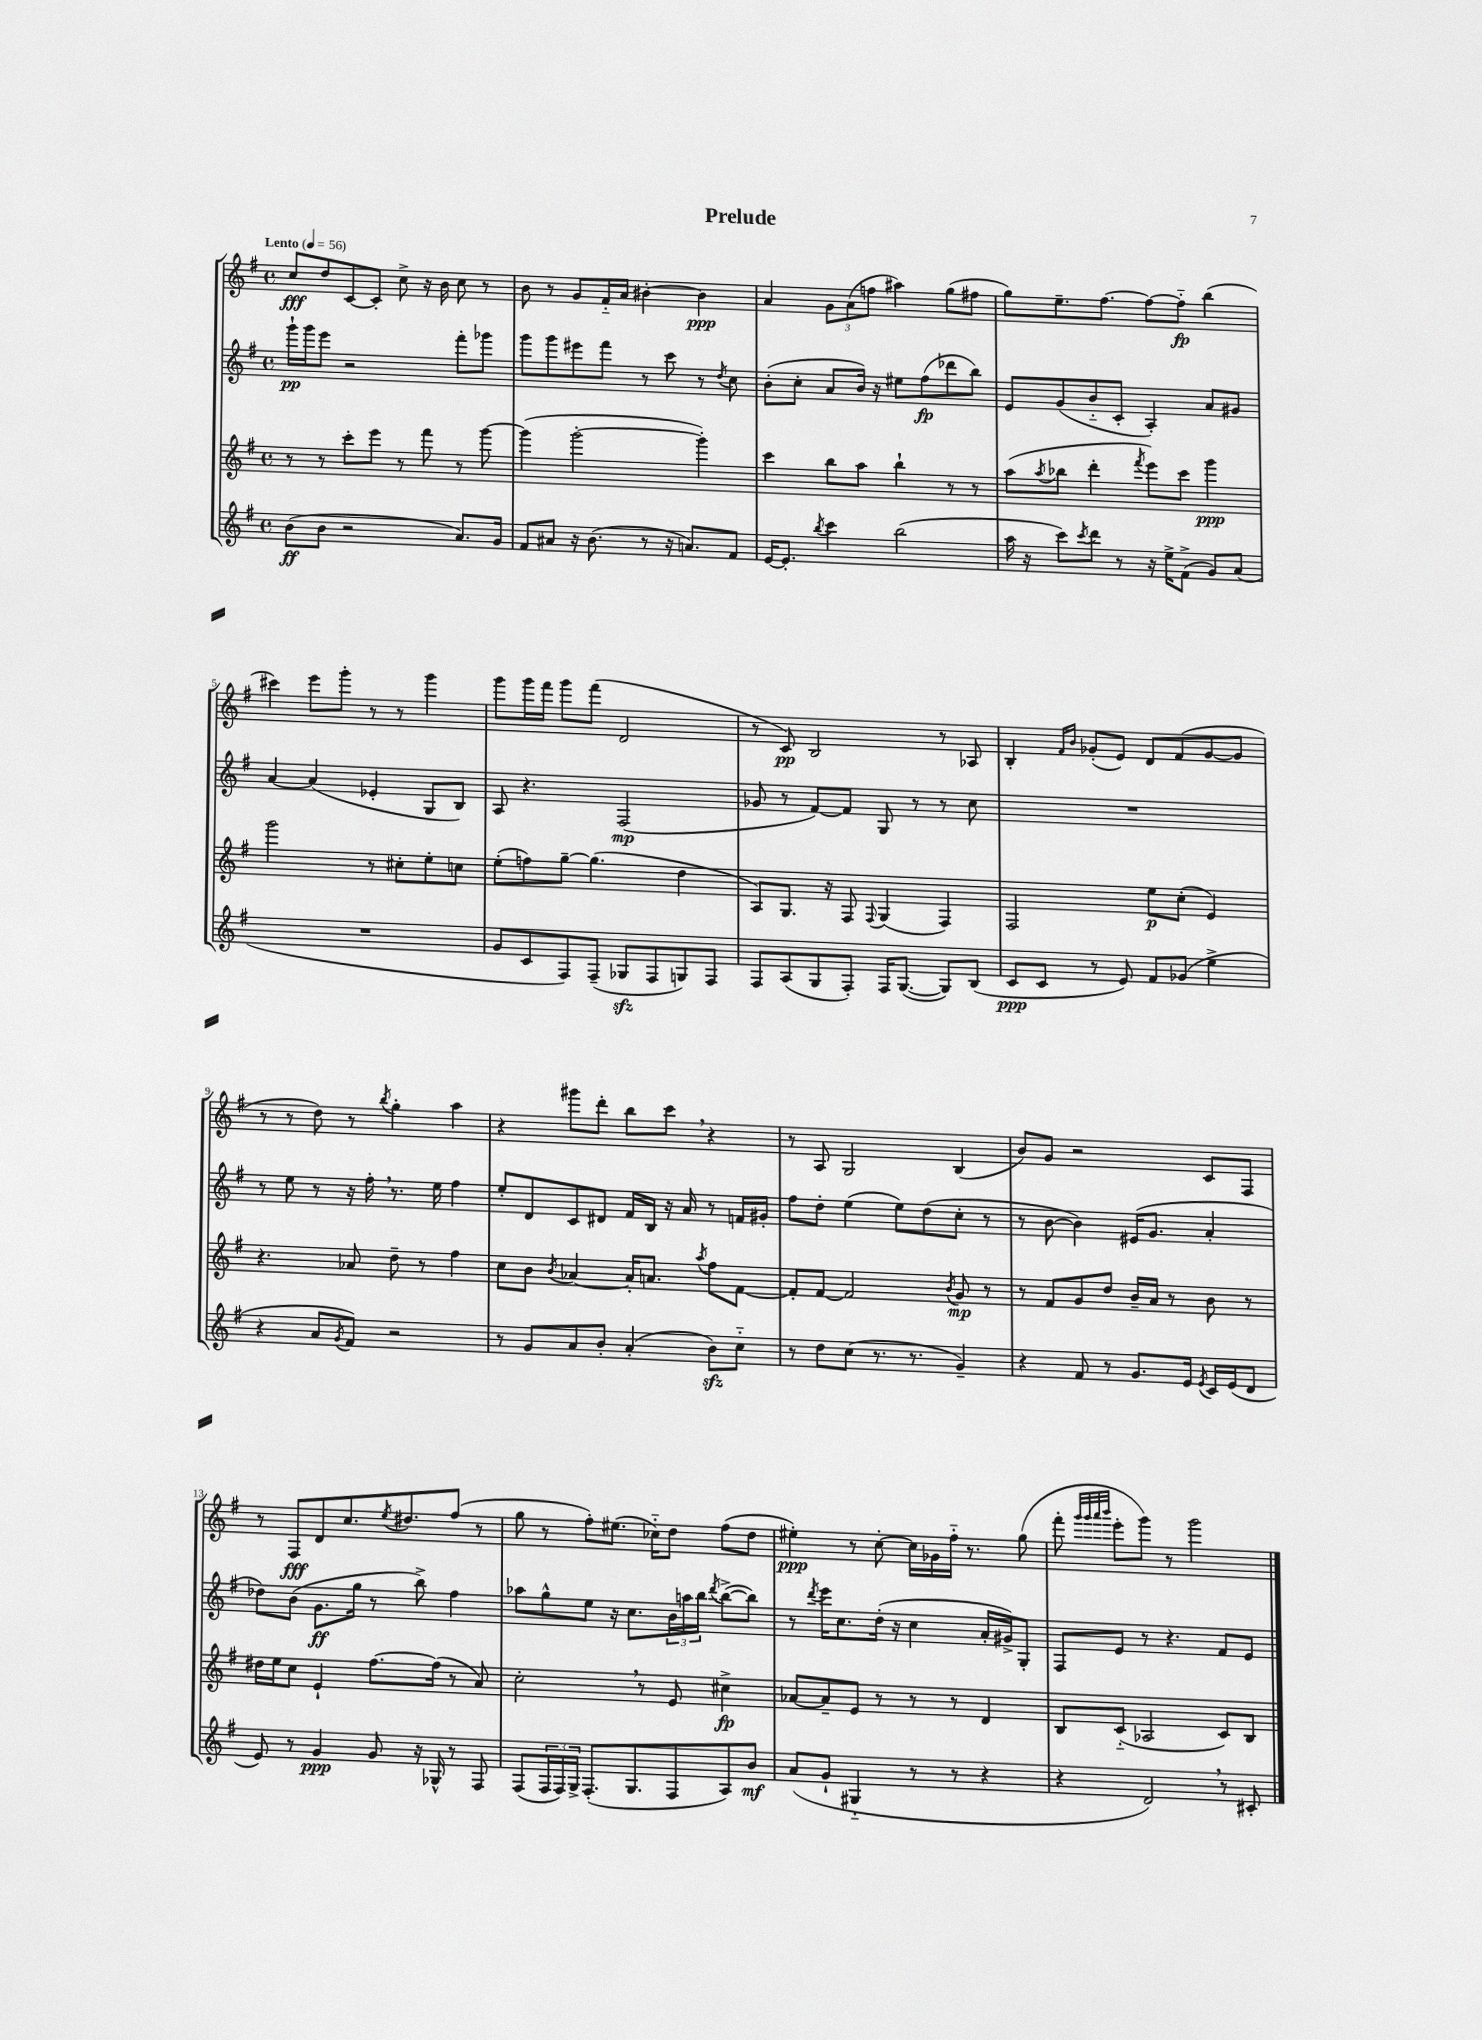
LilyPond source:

\header { title = "Prelude" }
<<
\new StaffGroup <<
\new Staff = "s0" {
    \clef treble \key g \major \defaultTimeSignature \time 4/4 \tempo "Lento" 4 = 56
    c''8\fff d''8 c'8~ c'8-. c''8-> r16 b'16 c''8 r8 |
    b'8 r8 g'8 fis'16-_ a'16 bis'4~-. bis'4\ppp |
    a'4 \tuplet 3/2 { g'8 a'8( f''8 } ais''4) g''8( fis''8 |
    g''8) e''8.-- fis''8.~ fis''8~ fis''8-_\fp b''4( |
    cis'''4) e'''8 g'''8-. r8 r8 g'''4 |
    g'''8 g'''16 fis'''16 g'''8 fis'''8( d'2 |
    r8 c'8\pp) b2 r8 aes8 |
    b4-. \grace { fis'16 b'16 } ges'8-.( e'8) d'8 fis'8( ges'8~ ges'8 |
    r8 r8 d''8) r8 \acciaccatura { b''8 } g''4-. a''4 |
    r4 gis'''8 d'''8-. b''8 c'''8 \breathe r4 |
    r8 a8 g2 b4( |
    b'8) g'8 r2 c'8 fis8 |
    r8 fis8\fff d'8 c''8. \acciaccatura { e''8 } dis''8. fis''8( r8 |
    g''8 r8 fis''8-.) eis''8.( ces''16-_) d''8 fis''8( d''8 |
    eis''4-.\ppp) r8 c''8~-. c''16 ges'16 fis''16-_ r8. g''8( |
    fis'''8-. \grace { g'''32 g'''32 a'''32 b'''32 } e'''8-. g'''8) r8 g'''2 \bar "|." |
}
\new Staff = "s1" {
    \clef treble \key g \major \defaultTimeSignature \time 4/4
    g'''16-!\pp g'''16 e'''8 r2 fis'''8-. ges'''8 |
    g'''8 g'''8 eis'''8 fis'''8 r8 c'''8 r8 \acciaccatura { d''8 } c''8 |
    b'8-.( c''8-. a'8 b'16) r16 eis''8 fis''8\fp( des'''8 b''8) |
    e'8 g'8( b'8-_ c'8-. a4-.) a'8 gis'8 |
    a'4~ a'4( ees'4-. g8 b8) |
    a8 r4. fis2\mp( |
    ges'8 r8 fis'8~) fis'8 g8 r8 r8 c''8 |
    R1 |
    r8 e''8 r8 r16 fis''16-. \breathe r8. e''16 fis''4 |
    e''8-. d'8 c'8 dis'8 fis'16 b16 r16 a'16 r8 f'16 gis'16-. |
    fis''8 d''8-. e''4( e''8) d''8( c''8-. r8 |
    r8 b'8~ b'4) eis'16( g'8. a'4-. |
    des''8) b'8( g'8.\ff g''16 r8 b''8->) fis''4 |
    aes''8 g''8-^ e''8 r16 c''8. \tuplet 3/2 { b'16 a''16 b''16 } \acciaccatura { d'''8 } b''8~->( b''8) |
    r8 \acciaccatura { d'''8 } e'''16 c''8. d''16-.( r16 c''4 a'16-. gis'16->) g8-. |
    fis8 e'8 r8 r4. fis'8 e'8 \bar "|." |
}
\new Staff = "s2" {
    \clef treble \key g \major \defaultTimeSignature \time 4/4
    r8 r8 c'''8-. e'''8 r8 fis'''8 r8 g'''8~ |
    g'''4( g'''2~-. g'''4-.) |
    c'''4 b''8 a''8 b''4-! r8 r8 |
    a''8( \acciaccatura { a''8 } bes''8 d'''4-. \acciaccatura { fis'''8 } e'''8) c'''8 g'''4\ppp |
    g'''2 r8 cis''8-. e''8-. c''8 |
    e''8-.( f''8) g''8~-- g''4.( d''4 |
    a8) g8. r16 fis8 \appoggiatura { fis8 } g4( fis4) |
    fis2 e''8\p c''8-.( e'4) |
    r4. aes'8 d''8-- r8 fis''4 |
    c''8 b'8 \acciaccatura { b'8 } aes'4~ aes'16-. a'8. \acciaccatura { a''8 } fis''8 fis'8~ |
    fis'8-. fis'8~ fis'2 \acciaccatura { b'8 } g'8\mp r8 |
    r8 fis'8 g'8 d''8 b'16-- a'16 r8 b'8 r8 |
    dis''16 e''16 c''8 e'4-! fis''8.~ fis''16( r8 a'8) |
    c''2-. \breathe r8 e'8 cis''4->\fp |
    aes'8~ aes'8-- e'8 r8 r8 r8 d'4 |
    b8 c'8-_( aes2 c'8) b8 \bar "|." |
}
\new Staff = "s3" {
    \clef treble \key g \major \defaultTimeSignature \time 4/4
    b'8\ff( b'8 r2 a'8.) g'16 |
    fis'8 ais'8 r16 b'8.( r8 r16 a'8.) fis'8 |
    e'16~ e'8.-. \acciaccatura { b''8 } c'''4 b''2( |
    a''16 r16 c'''8) \acciaccatura { c'''8 } d'''8 r8 r16 e''16-> fis'8->( g'8) a'8( |
    R1 |
    g'8 c'8 fis8) fis8--( ges8\sfz fis8 g8) fis8 |
    fis8 a8( g8 fis8-.) fis16 g8.~( g8) b8( |
    c'8\ppp c'8 r8 e'8) fis'8 ges'8( e''4-> |
    r4 a'8 \acciaccatura { g'8 } fis'8) r2 |
    r8 g'8 a'8 b'8-. a'4-.( b'8\sfz) c''8-_ |
    r8 d''8 c''8( r8. r8. g'4--) |
    r4 fis'8 r8 g'8. e'16 \acciaccatura { e'8 } c'16 e'16( d'8 |
    e'8) r8 g'4\ppp g'8 r16 ges16-^ r8 fis8 |
    fis8( \tuplet 3/2 { fis16 fis16) g16-> } fis8.-.( g8. fis8 a8) b'8\mf |
    a'8( g'8-! gis4-_ r8 r8 r4 |
    r4 d'2) \breathe r8 cis'8-. \bar "|." |
}
>>
>>
